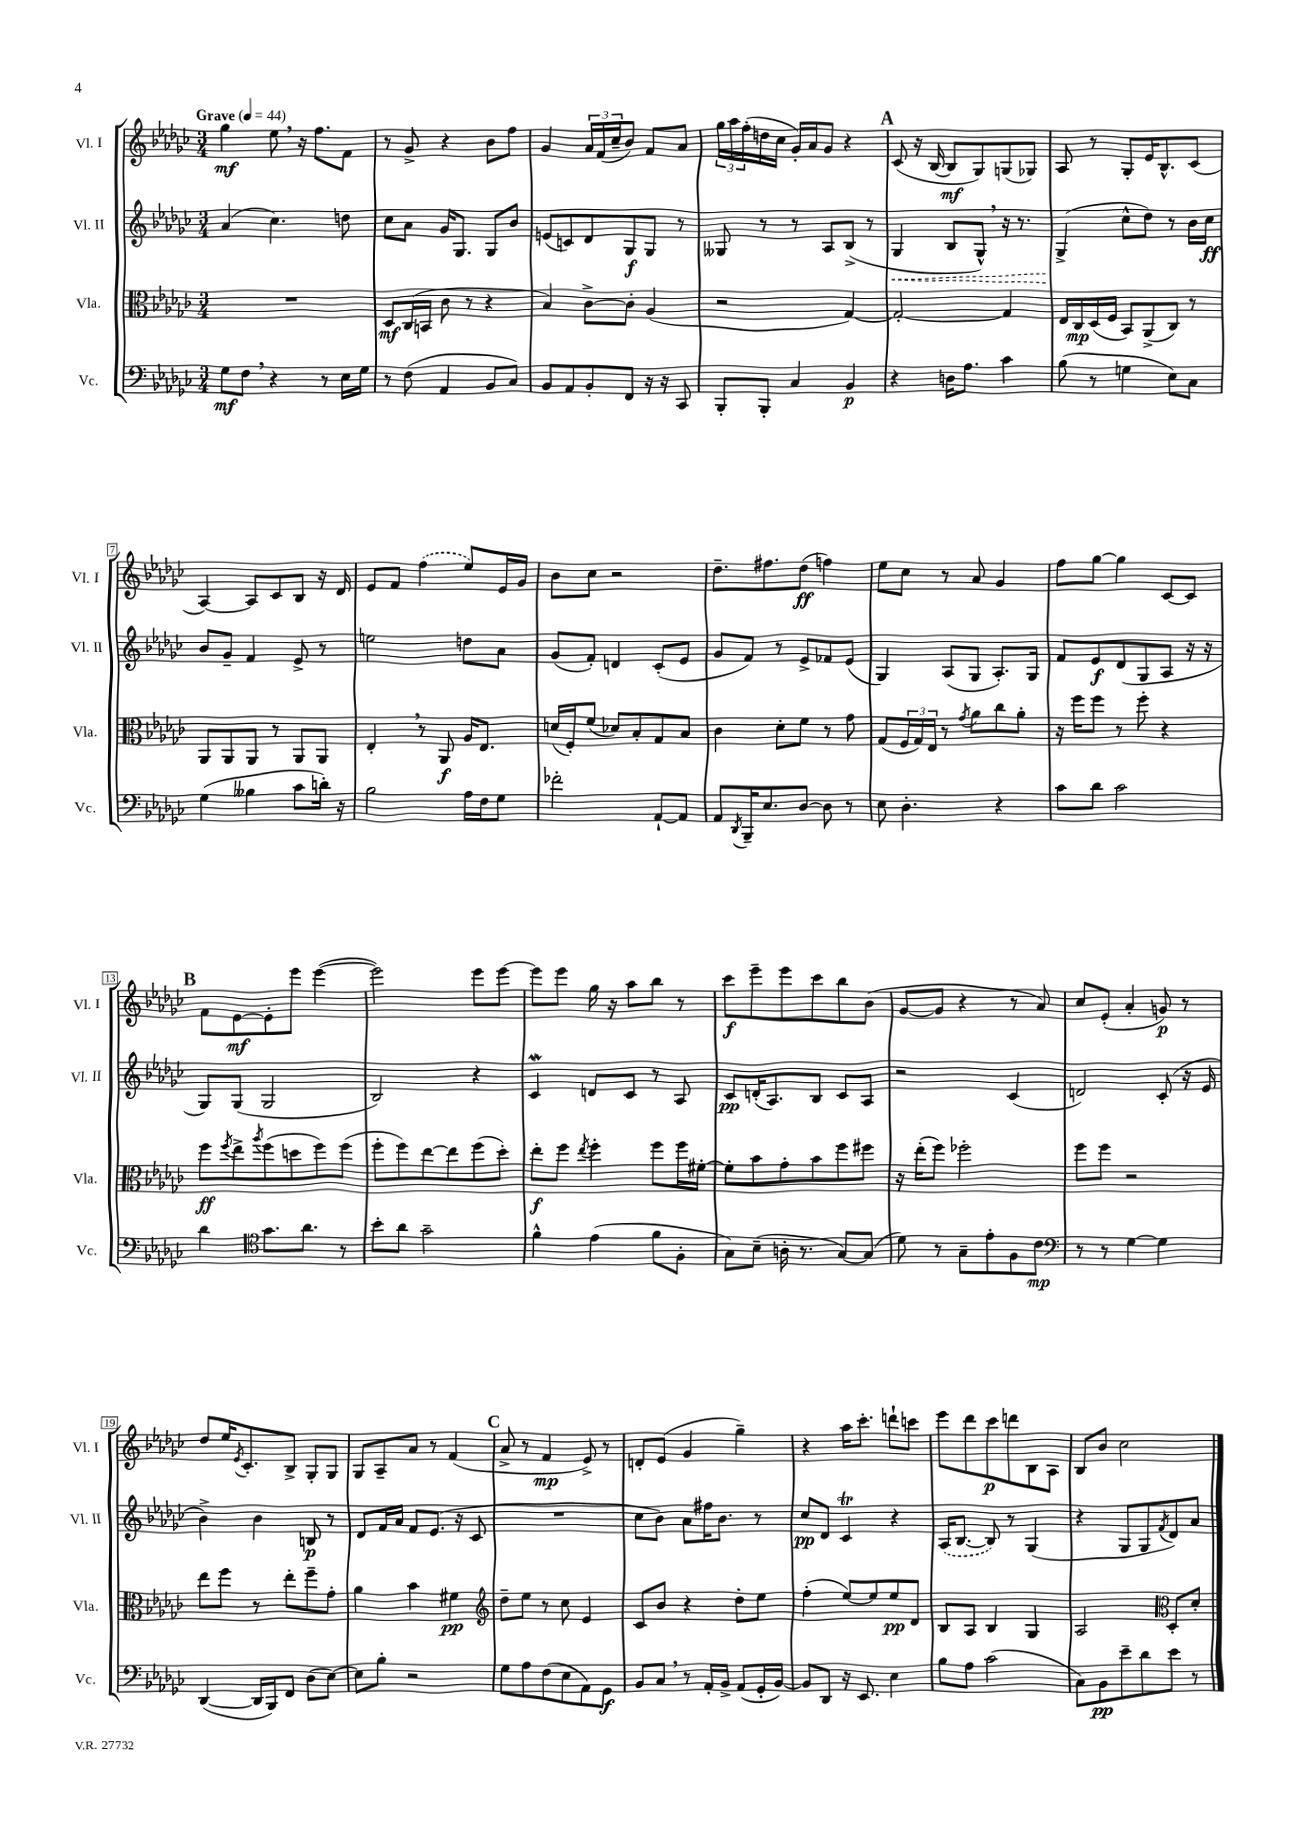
<<
\new StaffGroup <<
\new Staff = "s0" \with { instrumentName = "Vl. I" shortInstrumentName = "Vl. I" } {
    \clef treble \key ges \major \numericTimeSignature \time 3/4 \tempo "Grave" 4 = 44
    ges''4\mf ees''8 \breathe r16 f''8. f'8 |
    r8 ges'8-> r4 bes'8 f''8 |
    ges'4 \tuplet 3/2 { aes'16 f'16( ces''16-- } bes'8) f'8 aes'8 |
    \tuplet 3/2 { ges''16 aes''16 f''16-.( } d''16 ces''16 ges'16-.) aes'16 ges'8 r4 |
    \mark \markup { \bold "A" } ces'8( r16 bes16~ bes8\mf ges8) g8( ges8) |
    aes8 r8 ges8-. ees'16 bes8.-^ ces'8( |
    aes4~) aes8 ces'8 bes8 r16 des'16 |
    ees'8 f'8 \once \slurDashed f''4( ees''8) ees'16 ges'16 |
    bes'8 ces''8 r2 |
    des''8.-- fis''8. des''8\ff( f''4) |
    ees''8 ces''8 r8 aes'8 ges'4 |
    f''8 ges''8~ ges''4 ces'8~ ces'8 |
    \mark \markup { \bold "B" } f'8 ees'8~\mf ees'8-. ees'''8 ees'''4~( |
    ees'''2) ees'''8 ees'''8~ |
    ees'''8 ees'''8 ges''16 r16 aes''8 bes''8 r8 |
    ces'''8\f ees'''8-- ees'''8 ces'''8 bes''8 bes'8( |
    ges'8~ ges'8 r4 r8 aes'8) |
    ces''8 ees'8-.( aes'4-. g'8\p) r8 |
    des''8 ees''16 \acciaccatura { ees'8 } ces'8.-. bes8-> ges8-. ges8 |
    ges8 aes8-- aes'8 r8 f'4( |
    \mark \markup { \bold "C" } aes'8-> r8 f'4\mp ees'8->) r8 |
    d'8-. ees'8( ges'4 ges''4--) |
    r4 aes''16 ces'''8.-. d'''8-! c'''8 |
    ees'''8 des'''8 ces'''8\p d'''8 bes8 aes8 |
    bes8 bes'8 ces''2 \bar "|." |
}
\new Staff = "s1" \with { instrumentName = "Vl. II" shortInstrumentName = "Vl. II" } {
    \clef treble \key ges \major \numericTimeSignature \time 3/4
    aes'4( ces''4.) d''8 |
    ces''8 aes'8 ges'16 ges8. ges8 bes'8 |
    e'8( c'8) des'8 ges8\f ges8 r8 |
    geses8 r8 r8 aes8 bes8->( r8 |
    \mark \markup { \bold "A" } \once \override Hairpin.style = #'dashed-line ges4\< bes8 ges8-^) \breathe r16 r8. |
    ges4->\!( ces''8-^ des''8) r8 bes'16 ces''16\ff |
    bes'8 ges'8-- f'4 ees'8-> r8 |
    e''2 d''8 aes'8 |
    ges'8( f'8-.) d'4 ces'8-.( ees'8 |
    ges'8 f'8) r8 ees'8-> fes'8 ees'8( |
    ges4) aes8( ges8 aes8.-.) ges16 |
    f'8 ees'8\f des'8( ges8 aes8 r16 r16 |
    \mark \markup { \bold "B" } ges8) ges8( ges2 |
    bes2) r4 |
    ces'4\mordent d'8 ces'8 r8 aes8 |
    ces'8\pp d'16-.( aes8.) bes8 ces'8 aes8 |
    r2 ces'4( |
    d'2) ces'8-.( r16 ees'16 |
    bes'4->) bes'4 b8\p r8 |
    des'8 f'16 aes'16 f'8 ees'8.( r16 ces'8 |
    \mark \markup { \bold "C" } R2. |
    ces''8 bes'8) aes'8 fis''16 bes'8. r8 |
    ces''8\pp des'8 ces'4\trill r4 |
    \once \slurDashed aes16( bes8.~ bes8) r8 ges4( |
    r4 ges8 ges8 \acciaccatura { f'8 } des'8) aes'8 \bar "|." |
}
\new Staff = "s2" \with { instrumentName = "Vla." shortInstrumentName = "Vla." } {
    \clef alto \key ges \major \numericTimeSignature \time 3/4
    R2. |
    des8\mf ces16( b,16 ces'8 r8 r4 |
    bes4) ces'8~-> ces'8-. aes4( |
    r2 ges4~) |
    \mark \markup { \bold "A" } ges2~-. ges4 |
    ees16 ces16\mp des16( f16 bes,8) aes,8->( ces8) r8 |
    aes,8 aes,8 aes,8 r8 aes,8 aes,8 |
    ees4-. \breathe r8 aes,8\f aes16 ees8. |
    d'16( f16-.) f'8( des'8) bes8-. ges8 bes8 |
    ces'4 des'8-. f'8 r8 ges'8 |
    ges8( \tuplet 3/2 { f16 ges16) ees16 } r8 \acciaccatura { ges'8 } aes'8 ces''8 aes'8-. |
    r16 f''16 f''8 r8 f''8-. r4 |
    \mark \markup { \bold "B" } f''8\ff \acciaccatura { f''8 } ees''8-> \acciaccatura { aes''8 } f''8( d''8 f''8) f''8( |
    f''8-. f''8) ees''8~ ees''8 f''8( des''8-.) |
    ees''8-.\f f''8 \acciaccatura { ees''8 } f''4-. f''8 f''16 fis'16~-. |
    fis'8-. bes'8 ges'8-. bes'8 f''8 fis''8 |
    r16 ees''16-.( f''8) fes''2-. |
    f''8 f''8 r2 |
    ees''8 f''8 r8 ees''8-. f''8-- ges'8-. |
    aes'4 bes'4 fis'4\pp |
    \mark \markup { \bold "C" } \clef treble des''8-- ees''8 r8 ces''8 ees'4 |
    ces'8 bes'8 r4 des''8-. ees''8 |
    f''4-.( ees''8~) ees''8 ees''8\pp des'8 |
    bes8 aes8 bes4 ges4 |
    aes2 \clef alto des8-. des'8-. \bar "|." |
}
\new Staff = "s3" \with { instrumentName = "Vc." shortInstrumentName = "Vc." } {
    \clef bass \key ges \major \numericTimeSignature \time 3/4
    ges8\mf f8 \breathe r4 r8 ees16 ges16 |
    r8 f8( aes,4 bes,8 ces8) |
    bes,8 aes,8 bes,8-. f,8 r16 r16 ces,8 |
    bes,,8-. bes,,8-. ces4 bes,4\p |
    \mark \markup { \bold "A" } r4 d16 aes8. ces'4 |
    bes8( r8 g4 ees8) ces8 |
    ges4( beses4 ces'8 d'16-.) r16 |
    bes2 aes16 f16 ges8 |
    fes'2-. aes,8~-! aes,8 |
    aes,8 \acciaccatura { des,8 } bes,,16-- ees8. des8~ des8 r8 |
    ees8 des4.-. r4 |
    ces'8 des'8 ces'2 |
    \mark \markup { \bold "B" } des'4 \clef tenor ges'8. aes'8. r8 |
    bes'8-. aes'8 ges'2-- |
    f'4-^ ees'4( f'8 f8-. |
    ges8) bes8--( a16-. r8. ges8~) ges8( |
    des'8) r8 ges8-- ees'8-. f8 ces'8\mp |
    \clef bass r8 r8 ges4~ ges4 |
    des,4~( des,16 bes,,16) f,8 des8( ees8~) |
    ees8 bes8-. r2 |
    \mark \markup { \bold "C" } ges8 aes8 f8( ees8 aes,8) ges,8\f |
    bes,8 ces8 \breathe r8 aes,16-. bes,16-> aes,8( ges,16-. bes,16~) |
    bes,8 des,8 r16 ees,8. ees4 |
    bes8 aes8 ces'2( |
    ces8) bes,8\pp ees'8-- des'8 ees'8 r8 \bar "|." |
}
>>
>>
\layout { \context { \Score \override BarNumber.stencil = #(make-stencil-boxer 0.1 0.3 ly:text-interface::print) } }
